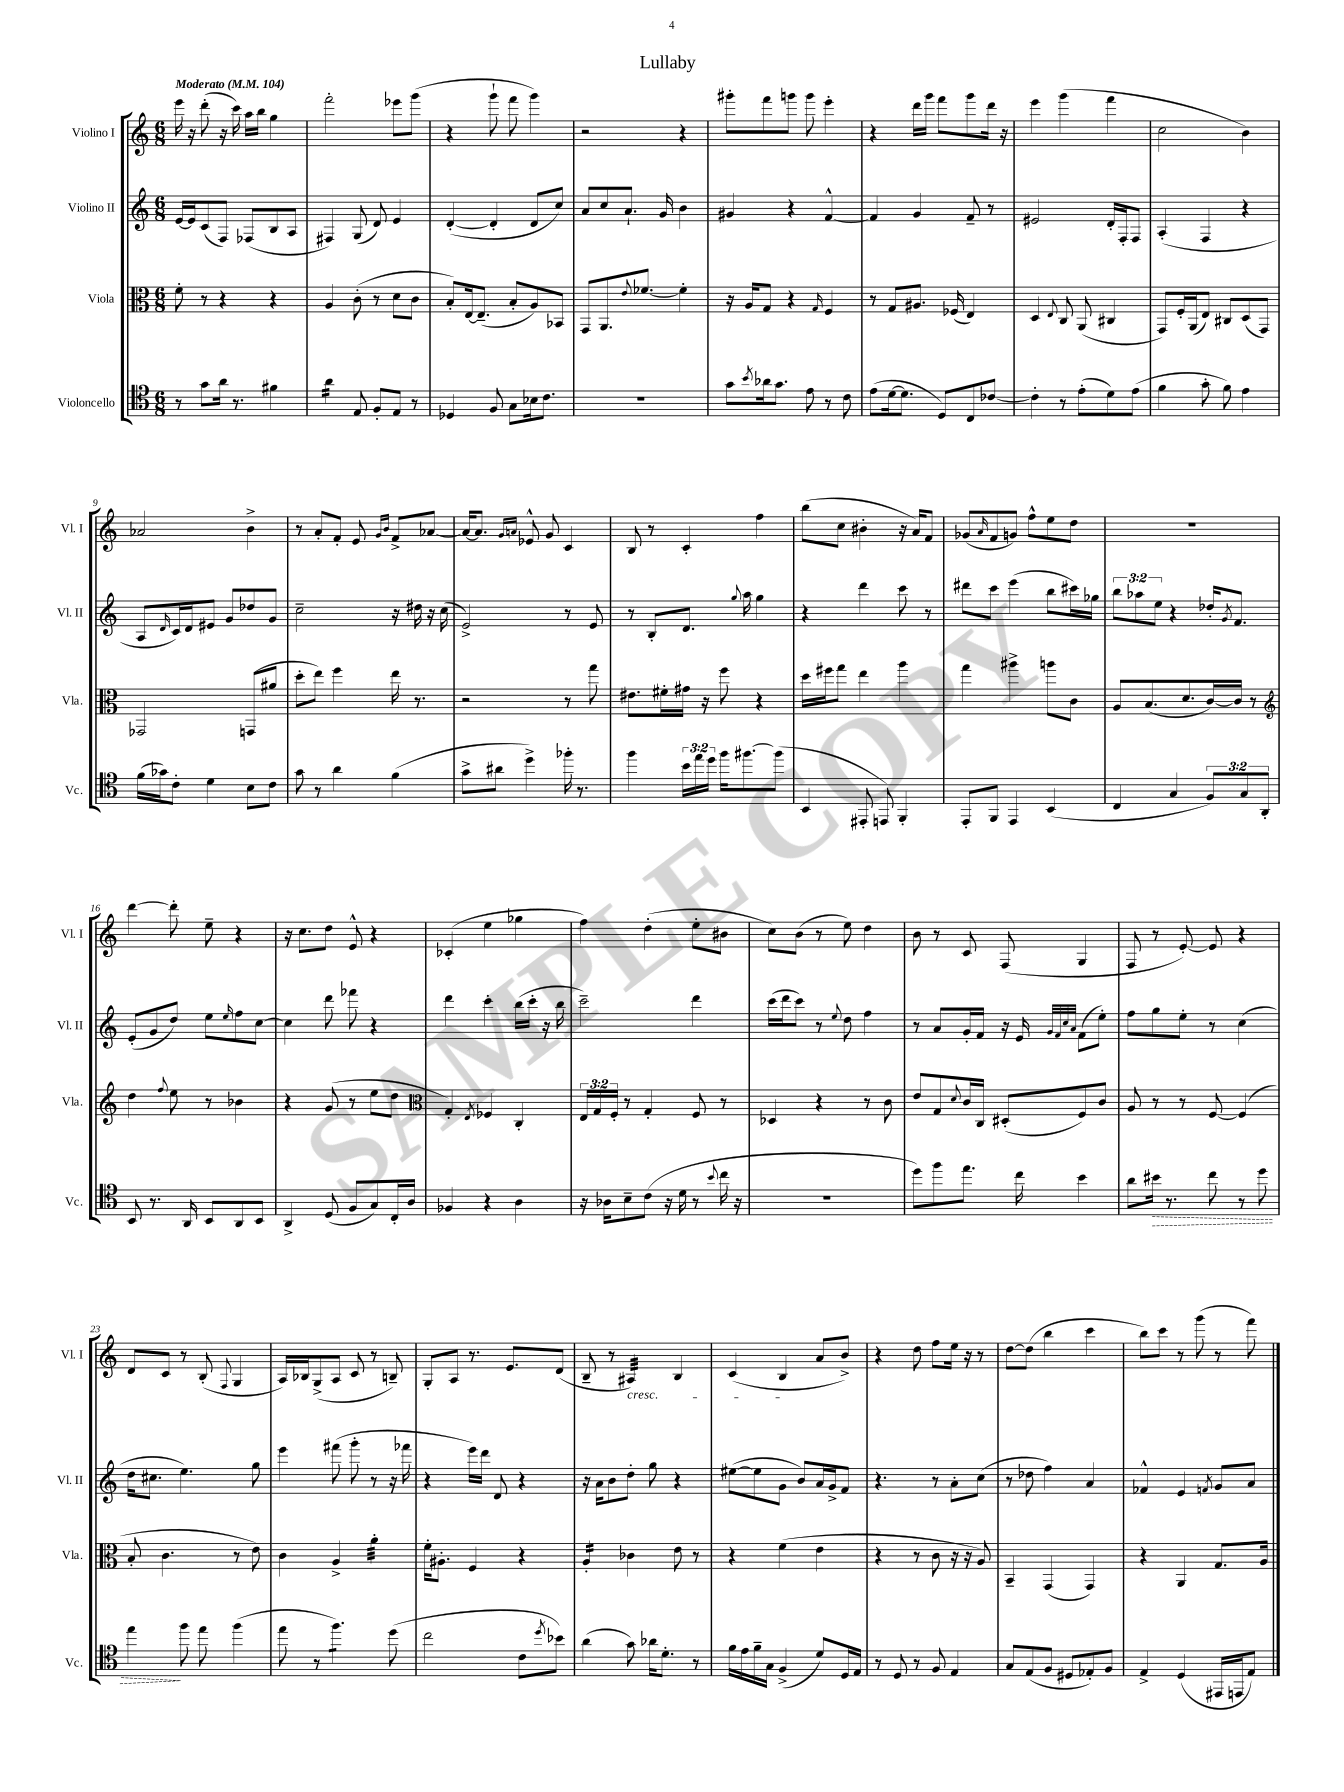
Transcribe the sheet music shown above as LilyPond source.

\header { title = "Lullaby" }
<<
\new StaffGroup <<
\new Staff = "s0" \with { instrumentName = "Violino I" shortInstrumentName = "Vl. I" } {
    \clef treble \key c \major \numericTimeSignature \time 6/8 \tempo "Moderato" 4 = 104
    e'''16 r16 d'''8-.( r16 c'''16) a''16 b''16 g''4 |
    f'''2-. ees'''8 g'''8( |
    r4 g'''8-! f'''8 g'''4) |
    r2 r4 |
    gis'''8-. f'''8 g'''8 g'''8 e'''4-. |
    r4 d'''16 g'''16 f'''8 g'''8 d'''16 r16 |
    e'''4 g'''4( f'''4 |
    c''2 b'4) |
    aes'2 b'4-> |
    r8 a'8-. f'8-. e'8 \grace { g'16 b'16 } f'8-> aes'8~ |
    aes'16~ aes'8. \grace { g'16 a'16 } ees'8-^ g'8 c'4 |
    b8 r8 c'4-. f''4 |
    b''8( c''8 bis'4-. r16 a'16) f'8 |
    ges'8( \grace { a'16 } f'8 g'8) f''8-^ e''8 d''8 |
    R2. |
    d'''4~ d'''8-. e''8-- r4 |
    r16 c''8. d''8 e'8-^ r4 |
    ces'4-.( e''4 ges''4 |
    f''4) d''4-.( e''8-. bis'8 |
    c''8) b'8( r8 e''8) d''4 |
    b'8 r8 c'8 f8( g4 |
    f8 r8 e'8~-.) e'8 r4 |
    d'8 c'8 r8 b8-.( \appoggiatura { f8 } g4 |
    a16) bes16 g8->( a8 c'8 r8 b8--) |
    g8-. a8 r8. e'8. d'8( |
    b8-- r8 ais4:32\cresc) b4 |
    c'4( b4\! a'8 b'8->) |
    r4 d''8 f''8 e''16 r16 r8 |
    d''8~ d''8( b''4 c'''4 |
    b''8) c'''8 r8 g'''8( r8 f'''8) \bar "|." |
}
\new Staff = "s1" \with { instrumentName = "Violino II" shortInstrumentName = "Vl. II" } {
    \clef treble \key c \major \numericTimeSignature \time 6/8 \override Staff.TupletNumber.text = #tuplet-number::calc-fraction-text
    e'16~ e'16 c'8( f8) fes8( b8 a8 |
    fis4) g8( d'8) e'4 |
    d'4~-.( d'4-. d'8 c''8) |
    a'8 c''8 a'8.-! g'16 b'4 |
    gis'4 r4 f'4~-^ |
    f'4 g'4 f'8-- r8 |
    eis'2 d'16-. f16-. f8 |
    a4-.( f4 r4 |
    a8 \grace { d'16 } c'16) d'16 eis'8 g'8 des''8 g'8 |
    c''2-- r16 dis''16 r16 c''16( |
    e'2->) r8 e'8 |
    r8 b8-. d'8. \appoggiatura { g''8 } a''16 g''4 |
    r4 d'''4 c'''8 r8 |
    dis'''8 c'''8 e'''4( b''8 cis'''16) ges''16 |
    \tuplet 3/2 { b''8 aes''8 e''8 } r4 des''16-. \acciaccatura { g'8 } f'8. |
    e'8-.( g'8 d''8) e''8 \grace { e''16 } f''8 c''8~ |
    c''4 d'''8 fes'''8 r4 |
    d'''4 c'''4-. b''16( c'''16-. r16 b''16 |
    c'''2--) d'''4 |
    c'''16( d'''16 c'''8) r8 \appoggiatura { e''8 } d''8 f''4 |
    r8 a'8 g'16-. f'16 r16 e'16 \grace { g'32 f'32 c''32 a'32 } f'8( e''8-.) |
    f''8 g''8 e''8-. r8 c''4( |
    d''16 cis''8. e''4.) g''8 |
    e'''4 fis'''8( g'''8-. r8 r16 fes'''16 |
    r4 e'''16) d'''16 d'8 r4 |
    r16 a'16 b'8 d''8-. g''8 r4 |
    eis''8~( eis''8 g'8 b'8) a'16 g'16-> f'8 |
    r4. r8 a'8-. c''8( |
    r8 des''8 f''4) a'4 |
    fes'4-^ e'4 \acciaccatura { f'8 } g'8 a'8 \bar "|." |
}
\new Staff = "s2" \with { instrumentName = "Viola" shortInstrumentName = "Vla." } {
    \clef alto \key c \major \numericTimeSignature \time 6/8 \override Staff.TupletNumber.text = #tuplet-number::calc-fraction-text
    f'8-. r8 r4 r4 |
    a4 c'8-.( r8 d'8 c'8 |
    b8-.) e16~ e8.--( b8-. a8) bes,8 |
    g,8 a,8. \appoggiatura { e'8 } fes'8.~ fes'4-. |
    r16 a16 g8 r4 \grace { g16 } f4 |
    r8 g8 ais8. fes16( e4) |
    d4 \appoggiatura { e8 } c8 a,8( cis4 |
    g,8) f16-. a,16( e8) cis8 d8( g,8) |
    ges,2 g,8( ais'8 |
    d''8-. e''8) f''4 e''16 r8. |
    r2 r8 g''8 |
    eis'8. fis'16-. gis'16 r16 f''8 r4 |
    d''16 fis''16 g''8 e''4 a''4 |
    g''4 ais''4-> a''8 c'8 |
    a8 b8.( d'8. c'16~) c'16 r8 |
    \clef treble d''4 \appoggiatura { f''8 } e''8 r8 bes'4 |
    r4 g'8( r8 e''8 d''8 |
    \clef alto g4-.) \acciaccatura { e8 } fes4 c4-. |
    \tuplet 3/2 { e16 g16 f16-. } r8 g4-. f8 r8 |
    des4 r4 r8 c'8 |
    e'8 g8 \appoggiatura { d'8 } c'16 c16 dis8-.( f8) c'8 |
    a8 r8 r8 f8~ f4( |
    b8-. c'4. r8 e'8) |
    c'4 a4-> a'4:32-. |
    f'16-. ais8.-. f4 r4 |
    a4:16-. ces'4 e'8 r8 |
    r4 f'4( e'4 |
    r4 r8 c'8 r16 r16 a8) |
    b,4-- g,4( g,4) |
    r4 a,4 g8. a16 \bar "|." |
}
\new Staff = "s3" \with { instrumentName = "Violoncello" shortInstrumentName = "Vc." } {
    \clef tenor \key c \major \numericTimeSignature \time 6/8 \override Staff.TupletNumber.text = #tuplet-number::calc-fraction-text
    r8 g'8 a'16 r8. fis'4 |
    a'4:16 e8 f8-. e8 r8 |
    des4 f8 g8 bes16 c'8. |
    R2. |
    g'8 \acciaccatura { b'8 } aes'16 g'8. e'8 r8 c'8 |
    e'8( d'16~ d'8. d8) c8 ces'8~ |
    ces'4-. r8 e'8-.( d'8) e'8( |
    f'4 g'8-. f'8) e'4 |
    f'16( ges'16) c'8-. d'4 b8 c'8 |
    g'8 r8 a'4 f'4( |
    g'8-> ais'8 d''4->) fes''16-. r8. |
    f''4 \tuplet 3/2 { b'16 e''16 d''16 } f''16 fis''8.~ fis''8( |
    b,4 eis,8-. e,8) f,4-. |
    e,8-. f,8 e,4 b,4( |
    c4 g4 \tuplet 3/2 { f8) g8 a,8-. } |
    b,8 r8. a,16 b,8 a,8 b,8 |
    a,4-> d8( f8 g8) c16-. a16 |
    fes4 r4 a4 |
    r16 aes16 b8-- c'8( r16 d'16 r8 \appoggiatura { b'8 } c''16 r16 |
    R2. |
    d''8) f''8 e''8. c''16 b'4 |
    a'8 \once \override Hairpin.style = #'dashed-line bis'16\> r8. c''8 r8 d''8 |
    e''4\! f''8 e''8 f''4( |
    e''8 r8 f''4.:8) d''8( |
    c''2 c'8 \acciaccatura { d''8 } bes'8) |
    a'4( g'8) aes'16 d'8.-. r8 |
    f'16 e'16 f'16-- g16 f4->( d'8) d16 e16 |
    r8 d8 r8 f8 e4 |
    g8 e8( f8 dis8 ees8-.) f8 |
    e4-> d4( eis,16 e,16 e8) \bar "|." |
}
>>
>>
